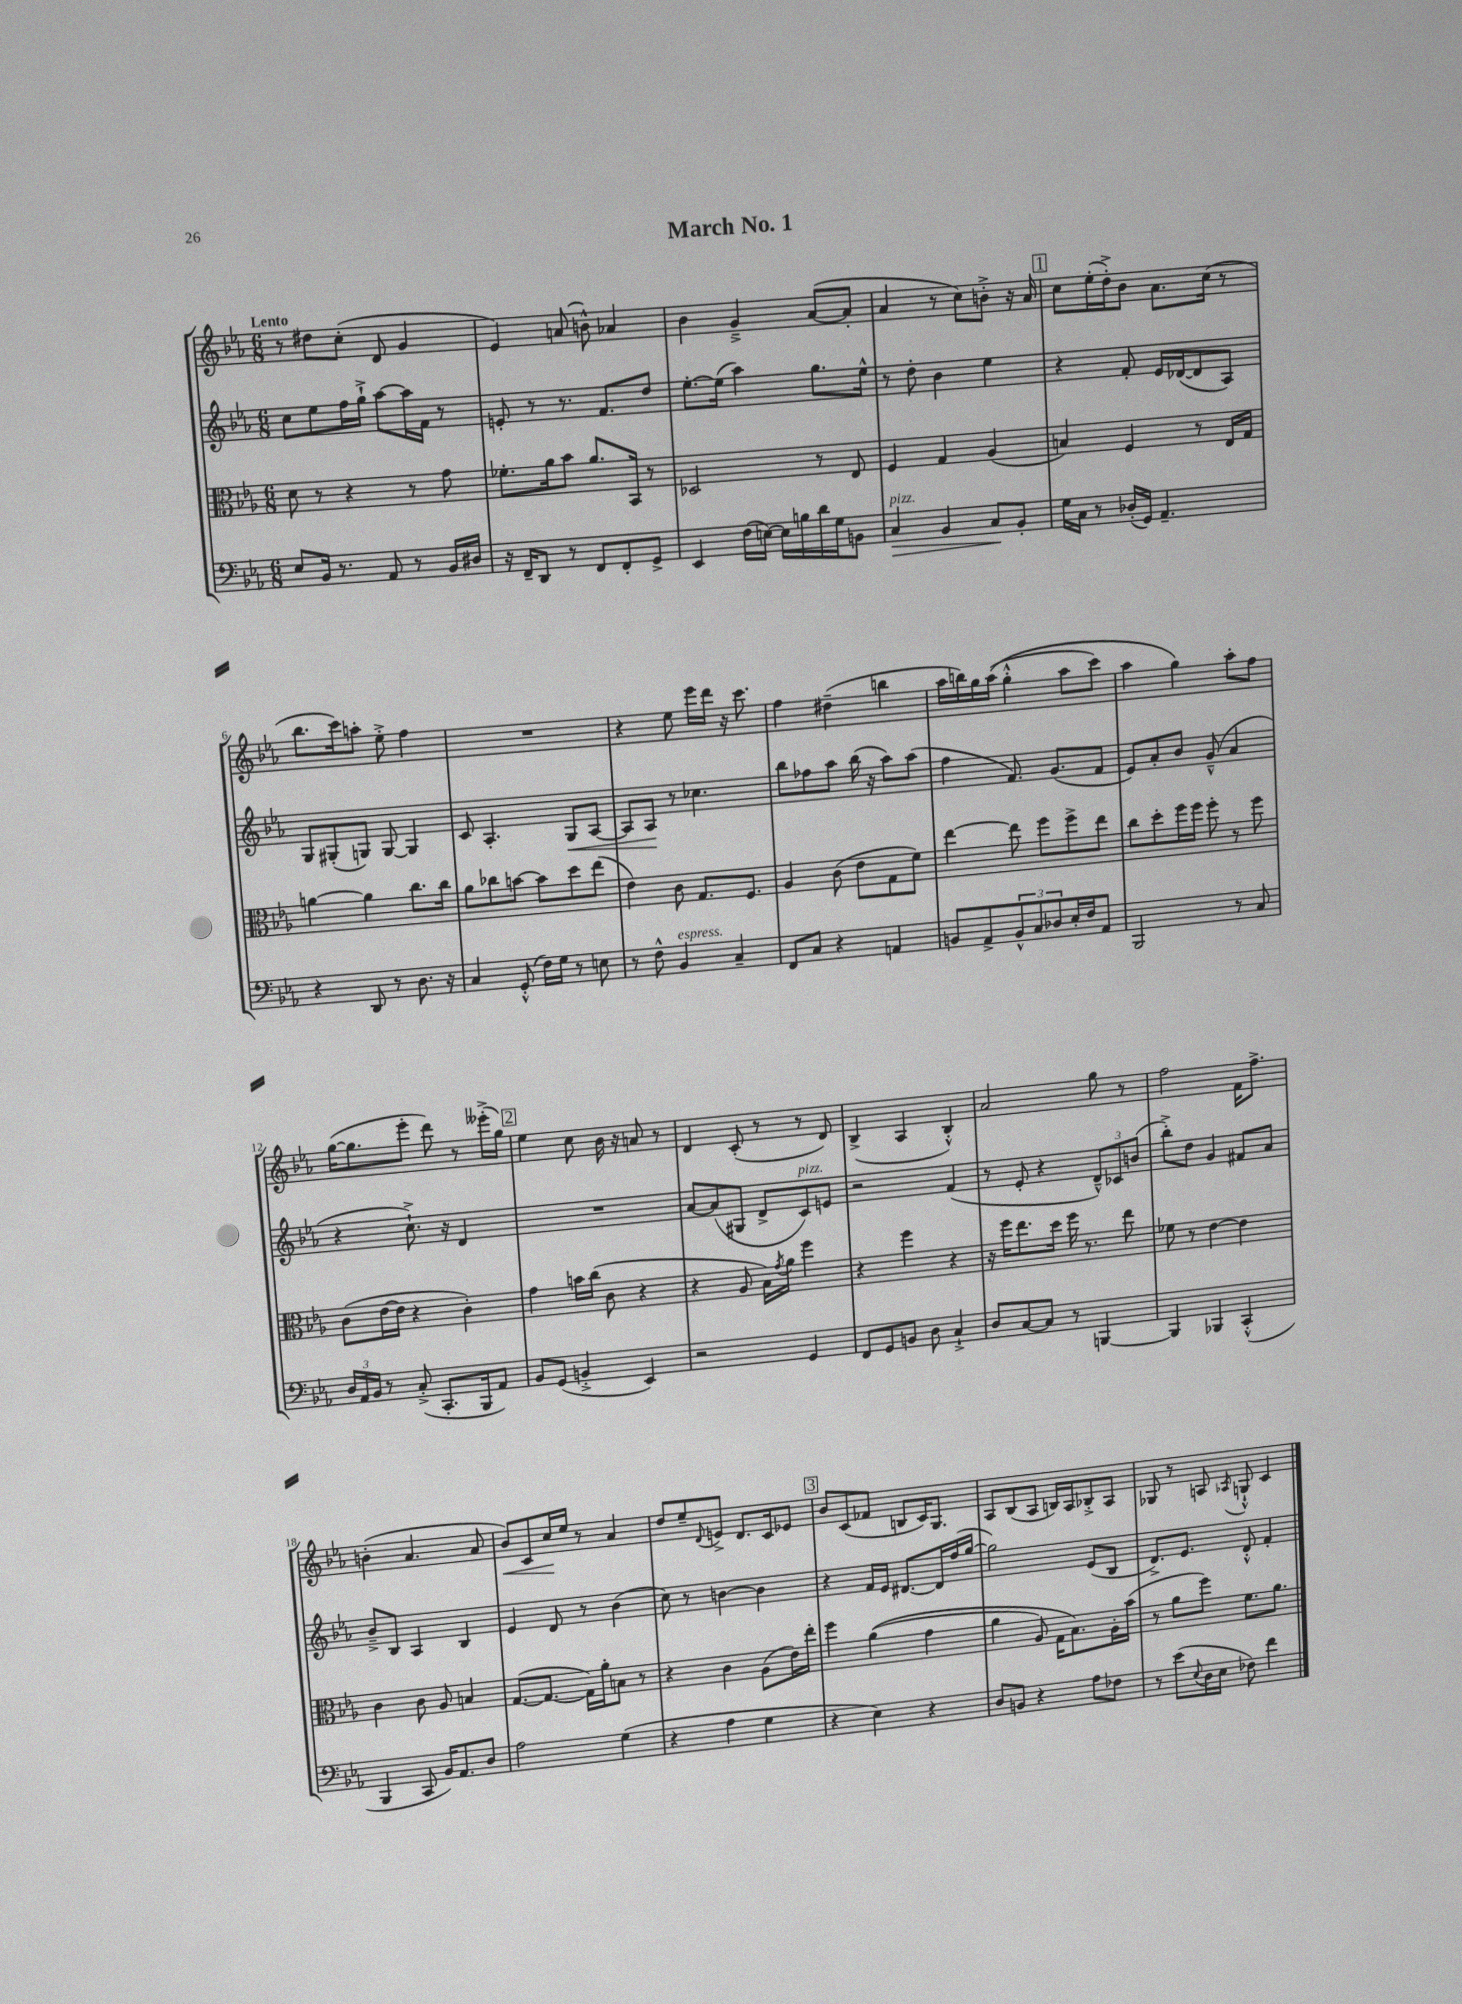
\header { title = "March No. 1" }
<<
\new StaffGroup <<
\new Staff = "s0" {
    \clef treble \key ees \major \numericTimeSignature \time 6/8 \tempo "Lento"
    r8 dis''8 c''8-.( d'8 g'4 |
    ees'4) a'8( b'8-^) aes'4 |
    bes'4 g'4---> aes'8~( aes'8-. |
    aes'4 r8 c''8) b'8-.-> r16 aes'16 |
    \mark \markup { \box "1" } c''8 ees''16-.( d''16-.->) bes'8 aes'8. c''16( r8 |
    bes''8. c'''16) a''8-. ees''8-.-> f''4 |
    R2. |
    r4 ees''8 ees'''16 d'''16 r16 c'''8. |
    f''4 dis''4--( b''4 |
    aes''16 b''16) g''16 aes''16(\( g''4-.-^ aes''8 c'''8) |
    aes''4 g''4\) aes''8-. f''8 |
    g''16~( g''8. ees'''8-. d'''8) r8 eeses'''16-.->( g''16) |
    \mark \markup { \box "2" } ees''4 c''8 bes'16 r16 a'8 r8 |
    d'4 c'8-.( r8 r8 d'8) |
    bes4->( aes4 bes4-.-^) |
    aes'2 g''8 r8 |
    f''2 f'16 f''8.-> |
    b'4-.( aes'4. aes'8 |
    bes'8\<) c'8 c''16\! ees''16 r8 aes'4 |
    d''8 ees''8-- \appoggiatura { d'8 } e'8-> d'8. c'16 ees'8 |
    \mark \markup { \box "3" } bes'8 c'8( fes'8 b8 c'16) g8. |
    aes8 bes8( aes8 b16) aes16 bes8-.-> aes8 |
    ges8 r8 a8 \acciaccatura { aes8 } g8-!-^ c'4 \bar "|." |
}
\new Staff = "s1" {
    \clef treble \key ees \major \numericTimeSignature \time 6/8
    c''8 ees''8 f''16 g''16-!-> aes''8~ aes''16 f'16 r8 |
    e'8-. r8 r8. f'8. d''8 |
    ees''8.~-. ees''16( aes''4) g''8. ees''16-^ |
    r8 d''8-. bes'4 ees''4 |
    \mark \markup { \box "1" } r4 f'8-. ees'16 des'16~( des'8 aes8) |
    g8 gis8-.( g8) g8~ g4 |
    c'8 aes4.-. g8\< aes8~ |
    aes8 aes8\! r8 ces''4. |
    bes''8 fes''8 aes''8 bes''16( r16 aes''8) aes''8( |
    f''4 f'8.) g'8.( f'8 |
    ees'8) aes'8-. bes'8 g'8---^( aes'4 |
    r4 c''8.-!->) r16 d'4 |
    \mark \markup { \box "2" } R2. |
    aes'8~ aes'8( gis8 d'8-> c'8^\markup { \italic "pizz." }) e'8 |
    r2 f'4( |
    r8 ees'8-. r4 \tuplet 3/2 { d'8---^) ces'8 b'8( } |
    bes''8-.->) d''8 g'4 fis'8 aes'8 |
    bes'8---> bes8 aes4 bes4 |
    ees'4 d'8 r8 bes'4( |
    c''8) r8 b'4~ b'4 |
    \mark \markup { \box "3" } r4 f'16 ees'16 dis'8.~ dis'16 f''16( g''16~ |
    g''2) ees'8( bes8 |
    d'8.->) ees'8. d'8-.-^ f'4-. \bar "|." |
}
\new Staff = "s2" {
    \clef alto \key ees \major \numericTimeSignature \time 6/8
    d'8 r8 r4 r8 g'8 |
    fes'8.-. aes'16 bes'8 aes'8. bes,16 r8 |
    des2 r8 ees8 |
    f4 g4 aes4( |
    \mark \markup { \box "1" } b4) f4 r8 ees16 g16 |
    a'4~ a'4 c''8. c''16 |
    aes'8 ces''8 b'8~ b'8 d''8 ees''8( |
    ees'4) c'8 g8. f8. |
    aes4 c'8( ees'8 g8 f'8) |
    ees''4~ ees''8 f''8 f''8-> ees''8 |
    c''8 d''8-. f''16 f''16 f''8-. r8 f''8 |
    c'8( ees'16~ ees'16 r4 c'4-.) |
    \mark \markup { \box "2" } g'4 b'16 c''16( c'8 r4 |
    r4 aes8 bes16) \acciaccatura { g'8 } aes'16 f''4 |
    r4 f''4 r4 |
    r16 f''16 ees''8. d''16 f''16 r8. ees''8 |
    fes'8 r8 ees'4~ ees'4 |
    c'4 c'8 aes8 b4 |
    g8.~( g8.~ g16) aes'16-. b8 r8 |
    r4 c'4 aes8( ees'16) ees''16-. |
    \mark \markup { \box "3" } f''4 aes'4(\( g'4 |
    aes'4 aes8) g16 bes8.\) aes16-. bes'16( |
    r8 aes'8 f''8) f'8. aes'8. \bar "|." |
}
\new Staff = "s3" {
    \clef bass \key ees \major \numericTimeSignature \time 6/8
    ees8 bes,16 r8. aes,8 r8 bes,16 dis16 |
    r16 f,16-- d,8 r8 f,8 f,8-. g,8-> |
    ees,4 f16( e16~) e16 b16 d'16 g16 b,8 |
    c4\>^\markup { \italic "pizz." } bes,4 c8\! bes,8-. |
    \mark \markup { \box "1" } g16 c16 r8 des16-.( g,16) aes,4.-- |
    r4 d,8 r8 d8. r16 |
    c4 g,8-.-^( f16) g16 r8 e8 |
    r8 f8-^ bes,4^\markup { \italic "espress." } c4-- |
    f,8 c8 r4 a,4 |
    b,8 aes,8-> \tuplet 3/2 { b,8-^ c8 des8 } ees16-. f16 aes,8 |
    bes,,2 r8 c8 |
    \tuplet 3/2 { d16 aes,16 bes,16 } r8 c8-.->( c,8.-. bes,,16 aes,8) |
    \mark \markup { \box "2" } bes,8 g,8( b,4-.-> ees,4) |
    r2 g,4 |
    f,8 g,8 b,8 d8 c4-!-> |
    d8 c8~ c8 r8 b,,4~ |
    b,,4 bes,,4 c,4-.-^( |
    bes,,4 c,8 bes,16) aes,8. d8 |
    aes2 g4( |
    r4 aes4 g4 |
    \mark \markup { \box "3" } r4 ees4) r4 |
    d8 b,8 r4 aes8 fes8 |
    r8 ees'8( \appoggiatura { ees8 } d16 ees16 fes8) f'4 \bar "|." |
}
>>
>>
